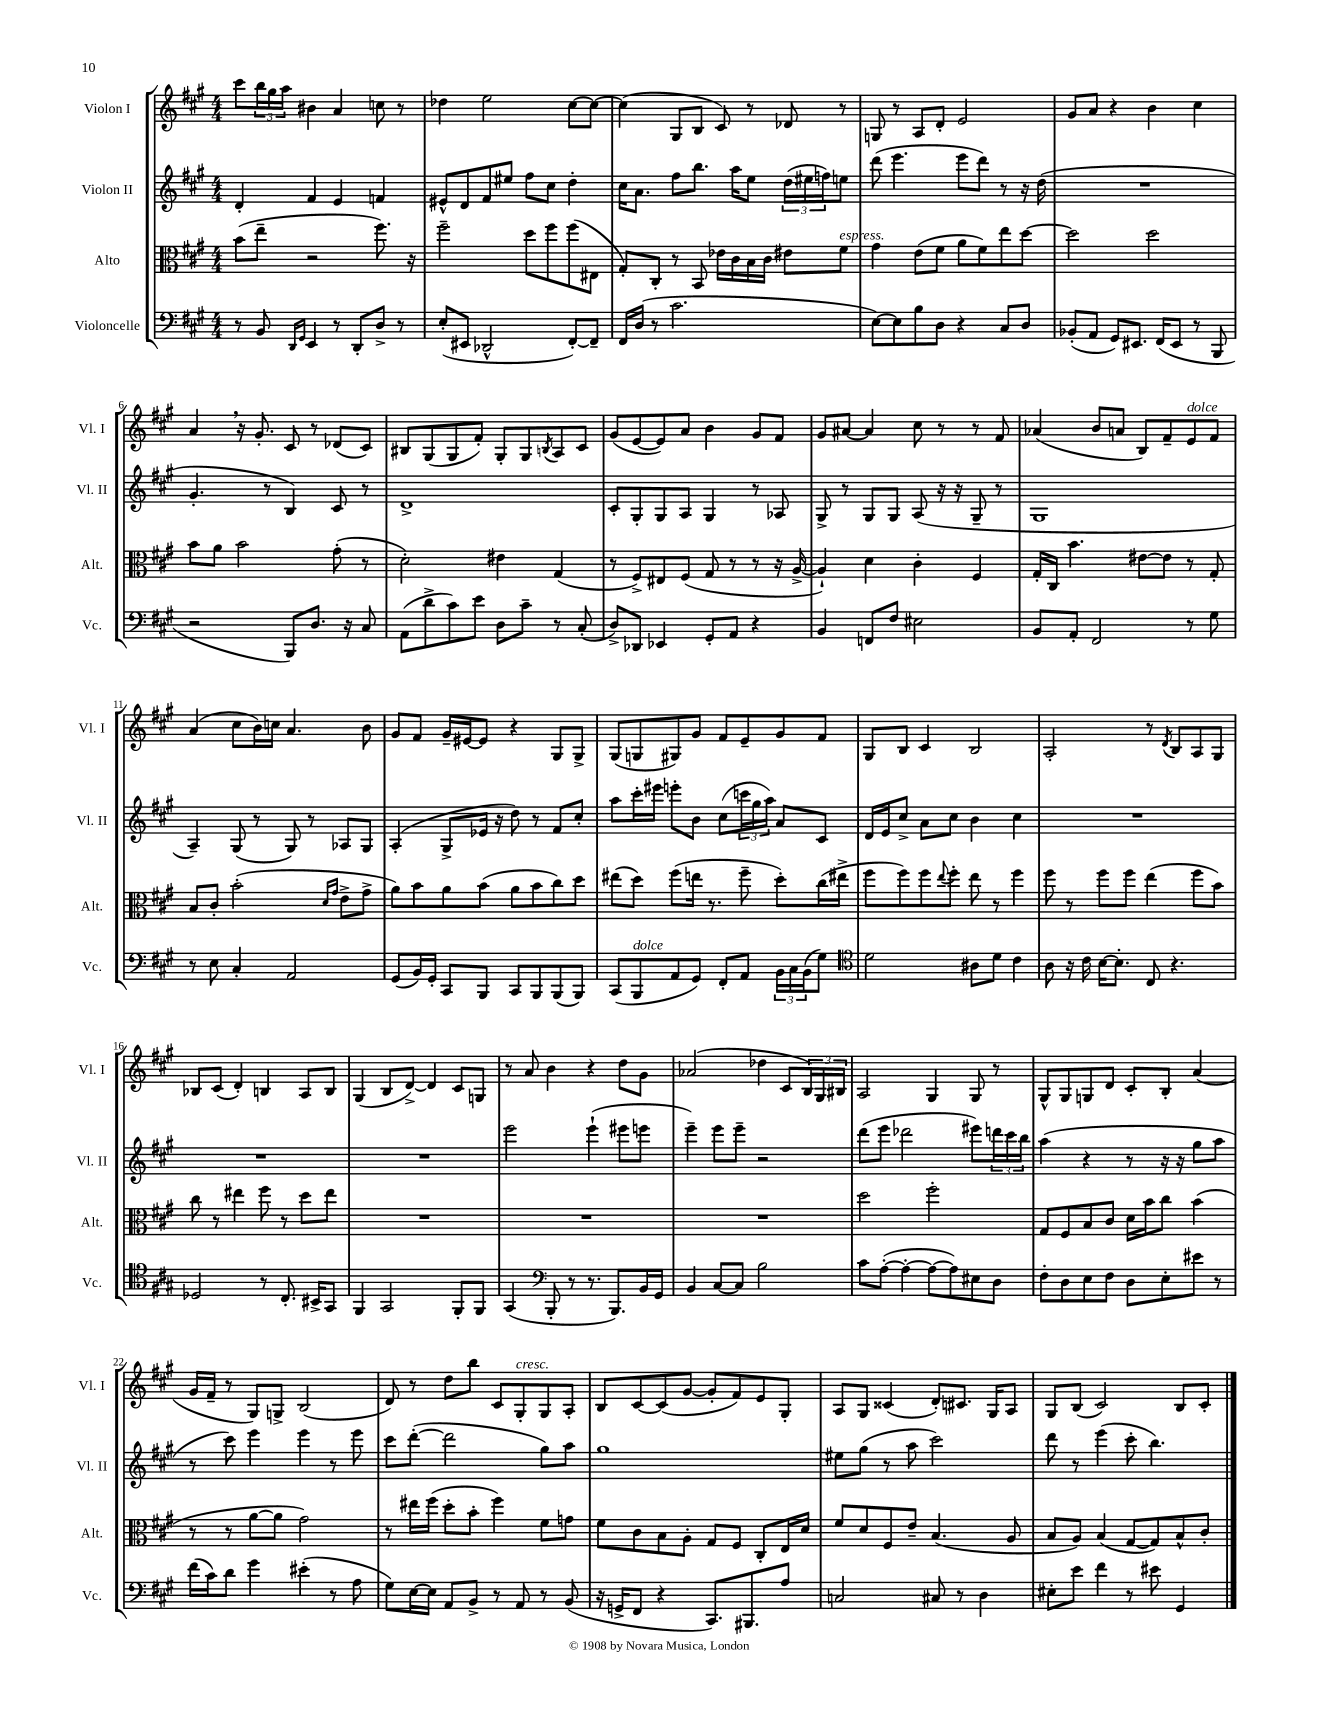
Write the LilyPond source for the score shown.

<<
\new StaffGroup <<
\new Staff = "s0" \with { instrumentName = "Violon I" shortInstrumentName = "Vl. I" } {
    \clef treble \key a \major \numericTimeSignature \time 4/4
    cis'''8 \tuplet 3/2 { b''16 gis''16 a''16 } bis'4 a'4 c''8 r8 |
    des''4 e''2 cis''8~ cis''8~ |
    cis''4( gis8 b8 cis'8) r8 des'8 r8 |
    g8 r8 a8 d'8-. e'2 |
    gis'8 a'8 r4 b'4 cis''4 |
    a'4 \breathe r16 gis'8.-. cis'8 r8 des'8( cis'8) |
    bis8 gis8( gis8 fis'8-.) gis8-. gis8 \acciaccatura { b8 } a8 cis'8 |
    gis'8( e'8~ e'8) a'8 b'4 gis'8 fis'8 |
    gis'8 ais'8~ ais'4 cis''8 r8 r8 fis'8 |
    aes'4( b'8 a'8 b8) fis'8-- e'8^\markup { \italic "dolce" } fis'8 |
    a'4( cis''8 b'16) c''16 a'4. b'8 |
    gis'8 fis'8 gis'16-- eis'16~ eis'8 r4 gis8 gis8-> |
    gis8( g8 gis8) gis'8 fis'8 e'8-- gis'8 fis'8 |
    gis8 b8 cis'4 b2 |
    a2-. r8 \acciaccatura { d'8 } b8 a8 gis8 |
    bes8 cis'8( d'4-.) b4 a8 b8 |
    gis4( b8 d'8~->) d'4 cis'8 g8 |
    r8 a'8 b'4 r4 d''8 gis'8 |
    aes'2( des''4 cis'8 \tuplet 3/2 { b16) gis16 bis16 } |
    a2 gis4 gis8 r8 |
    gis8-^ gis8 g8 d'8 cis'8-. b8-. a'4( |
    gis'16 fis'16-- r8 gis8) g8-> b2( |
    d'8) r8 d''8 b''8 cis'8 gis8-.^\markup { \italic "cresc." } gis8 a8-. |
    b8 cis'8~ cis'8( gis'8~ gis'8-. fis'8) e'8 gis8-. |
    a8 gis8 cisis'4( d'8-.) cis'8. gis16 a8 |
    gis8 b8( cis'2) b8 cis'8-. \bar "|." |
}
\new Staff = "s1" \with { instrumentName = "Violon II" shortInstrumentName = "Vl. II" } {
    \clef treble \key a \major \numericTimeSignature \time 4/4
    d'4-. fis'4 e'4 f'4 |
    eis'8-^ d'8 fis'8 eis''8 fis''8 cis''8 d''4-. |
    cis''16 a'8. fis''8 b''8. a''16 e''8 \tuplet 3/2 { d''16( eis''16 f''16) } e''8 |
    d'''8( e'''4. e'''8 d'''8) r8 r16 d''16( |
    R1 |
    gis'4.-. r8 b4) cis'8 r8 |
    d'1-> |
    cis'8-. gis8-. gis8 a8 gis4 r8 aes8 |
    gis8-> r8 gis8 gis8 a8( r16 r16 gis8-- r8 |
    gis1 |
    a4--) gis8( r8 gis8) r8 aes8 gis8 |
    a4-.( gis8-> ees'16 r16 d''8) r8 fis'8 cis''8-. |
    a''8 cis'''16-. eis'''16 e'''8-. b'8 cis''8( \tuplet 3/2 { c'''16 gis''16 a''16) } a'8 cis'8 |
    d'16 e'16 cis''8-> a'8 cis''8 b'4 cis''4 |
    R1 |
    R1 |
    R1 |
    e'''2 e'''4-!( eis'''8 e'''8 |
    e'''4--) e'''8 e'''8-- r2 |
    d'''8( e'''8 des'''2 eis'''8) \tuplet 3/2 { d'''16 cis'''16 b''16 } |
    a''4( r4 r8 r16 r16 gis''8 a''8 |
    r8 cis'''8) e'''4 e'''4 r8 e'''8 |
    cis'''8 d'''8~-.( d'''2 gis''8) a''8 |
    gis''1 |
    eis''8 gis''8( r8 a''8 cis'''2) |
    d'''8 r8 e'''4( cis'''8-. b''4.) \bar "|." |
}
\new Staff = "s2" \with { instrumentName = "Alto" shortInstrumentName = "Alt." } {
    \clef alto \key a \major \numericTimeSignature \time 4/4
    b'8( e''8-- r2 fis''8.) r16 |
    fis''2-- d''8 fis''8 fis''8( eis8 |
    gis8-.) cis8-. r8 b,8 ees'16 cis'16 b16 cis'16 eis'8 fis'8^\markup { \italic "espress." } |
    gis'4 e'8( fis'8 a'8 fis'8) e''8 d''8~ |
    d''2 d''2 |
    b'8 a'8 b'2 gis'8-.( r8 |
    d'2-.) eis'4 gis4( |
    r8 fis8->) eis8 fis8( gis8 r8 r8 r16 a16~-> |
    a4-!) d'4 cis'4-. fis4 |
    gis16-. cis16 b'4. eis'8~ eis'8 r8 gis8-. |
    b8 cis'8-. b'2-.( \grace { d'16 gis'16 } e'8-> gis'8-> |
    a'8) b'8 a'8 b'8( a'8 b'8 cis''8) d''8 |
    eis''8( d''8) fis''8( e''16 r8. fis''8-- d''8-.) cis''16( eis''16-> |
    fis''8 fis''8) fis''8 \appoggiatura { e''8 } fis''8-. e''8 r8 fis''4 |
    fis''8 r8 fis''8 fis''8 e''4( fis''8 b'8) |
    cis''8 r8 eis''4 fis''8 r8 d''8 eis''8 |
    R1 |
    R1 |
    R1 |
    d''2 fis''2-. |
    gis8 fis8 b8 cis'8 d'16 b'16 cis''8 b'4( |
    r8 r8 a'8~ a'8 gis'2) |
    r8 eis''16 fis''16( d''8-. b'8-. fis''4) fis'8 g'8 |
    fis'8 cis'8 b8 a8-. gis8 fis8 cis8-. e16 d'16 |
    fis'8 d'8 fis8 e'8-- b4.( a8 |
    b8 a8) b4( gis8~ gis8) b8-^ cis'8-. \bar "|." |
}
\new Staff = "s3" \with { instrumentName = "Violoncelle" shortInstrumentName = "Vc." } {
    \clef bass \key a \major \numericTimeSignature \time 4/4
    r8 b,8 \grace { d,16 gis,16 } e,4 r8 d,8-. d8-> r8 |
    e8-.( eis,8 des,2-^ fis,8~-.) fis,8-- |
    fis,16 d16( r8 cis'2. |
    e8~) e8 b8 d8 r4 cis8 d8 |
    bes,8-.( a,8 gis,8) eis,8. fis,16( eis,8 r8 b,,8 |
    r2 b,,8) d8. r16 cis8 |
    a,8( d'8-> cis'8) e'8 d8 cis'8-- r8 cis8-.( |
    d8->) des,8 ees,4 gis,8-. a,8 r4 |
    b,4 f,8 fis8 eis2 |
    b,8 a,8-. fis,2 r8 gis8 |
    r8 e8 cis4-. a,2 |
    gis,8( b,16) gis,16-. cis,8 b,,8 cis,8 b,,8 b,,8( b,,8) |
    cis,8( b,,8^\markup { \italic "dolce" } a,8 gis,8) fis,8-. a,8 \tuplet 3/2 { b,16 cis16 b,16( } gis8) |
    \clef tenor d'2 ais8 d'8 cis'4 |
    a8 r16 cis'16 b16~ b8.-. cis8 r4. |
    des2 r8 cis8.-. bis,16-> gis,8 |
    fis,4 gis,2 fis,8-. fis,8 |
    gis,4( \clef bass b,,8-. r8 r8. b,,8.) b,16 gis,16 |
    b,4 cis8~ cis8 b2 |
    cis'8 a8~-.( a4~-. a8~ a8) eis8 d8 |
    fis8-. d8 e8 fis8 d8 e8-. eis'8 r8 |
    fis'16( cis'16) d'8 gis'4 eis'4-.( r8 a8 |
    gis8) e16~ e16 a,8 b,8-> r8 a,8 r8 b,8( |
    r16 g,16-> fis,8 r4 cis,8.) bis,,8. a8 |
    c2 cis8 r8 d4 |
    eis8-. e'8 fis'4 r8 eis'8 gis,4 \bar "|." |
}
>>
>>
